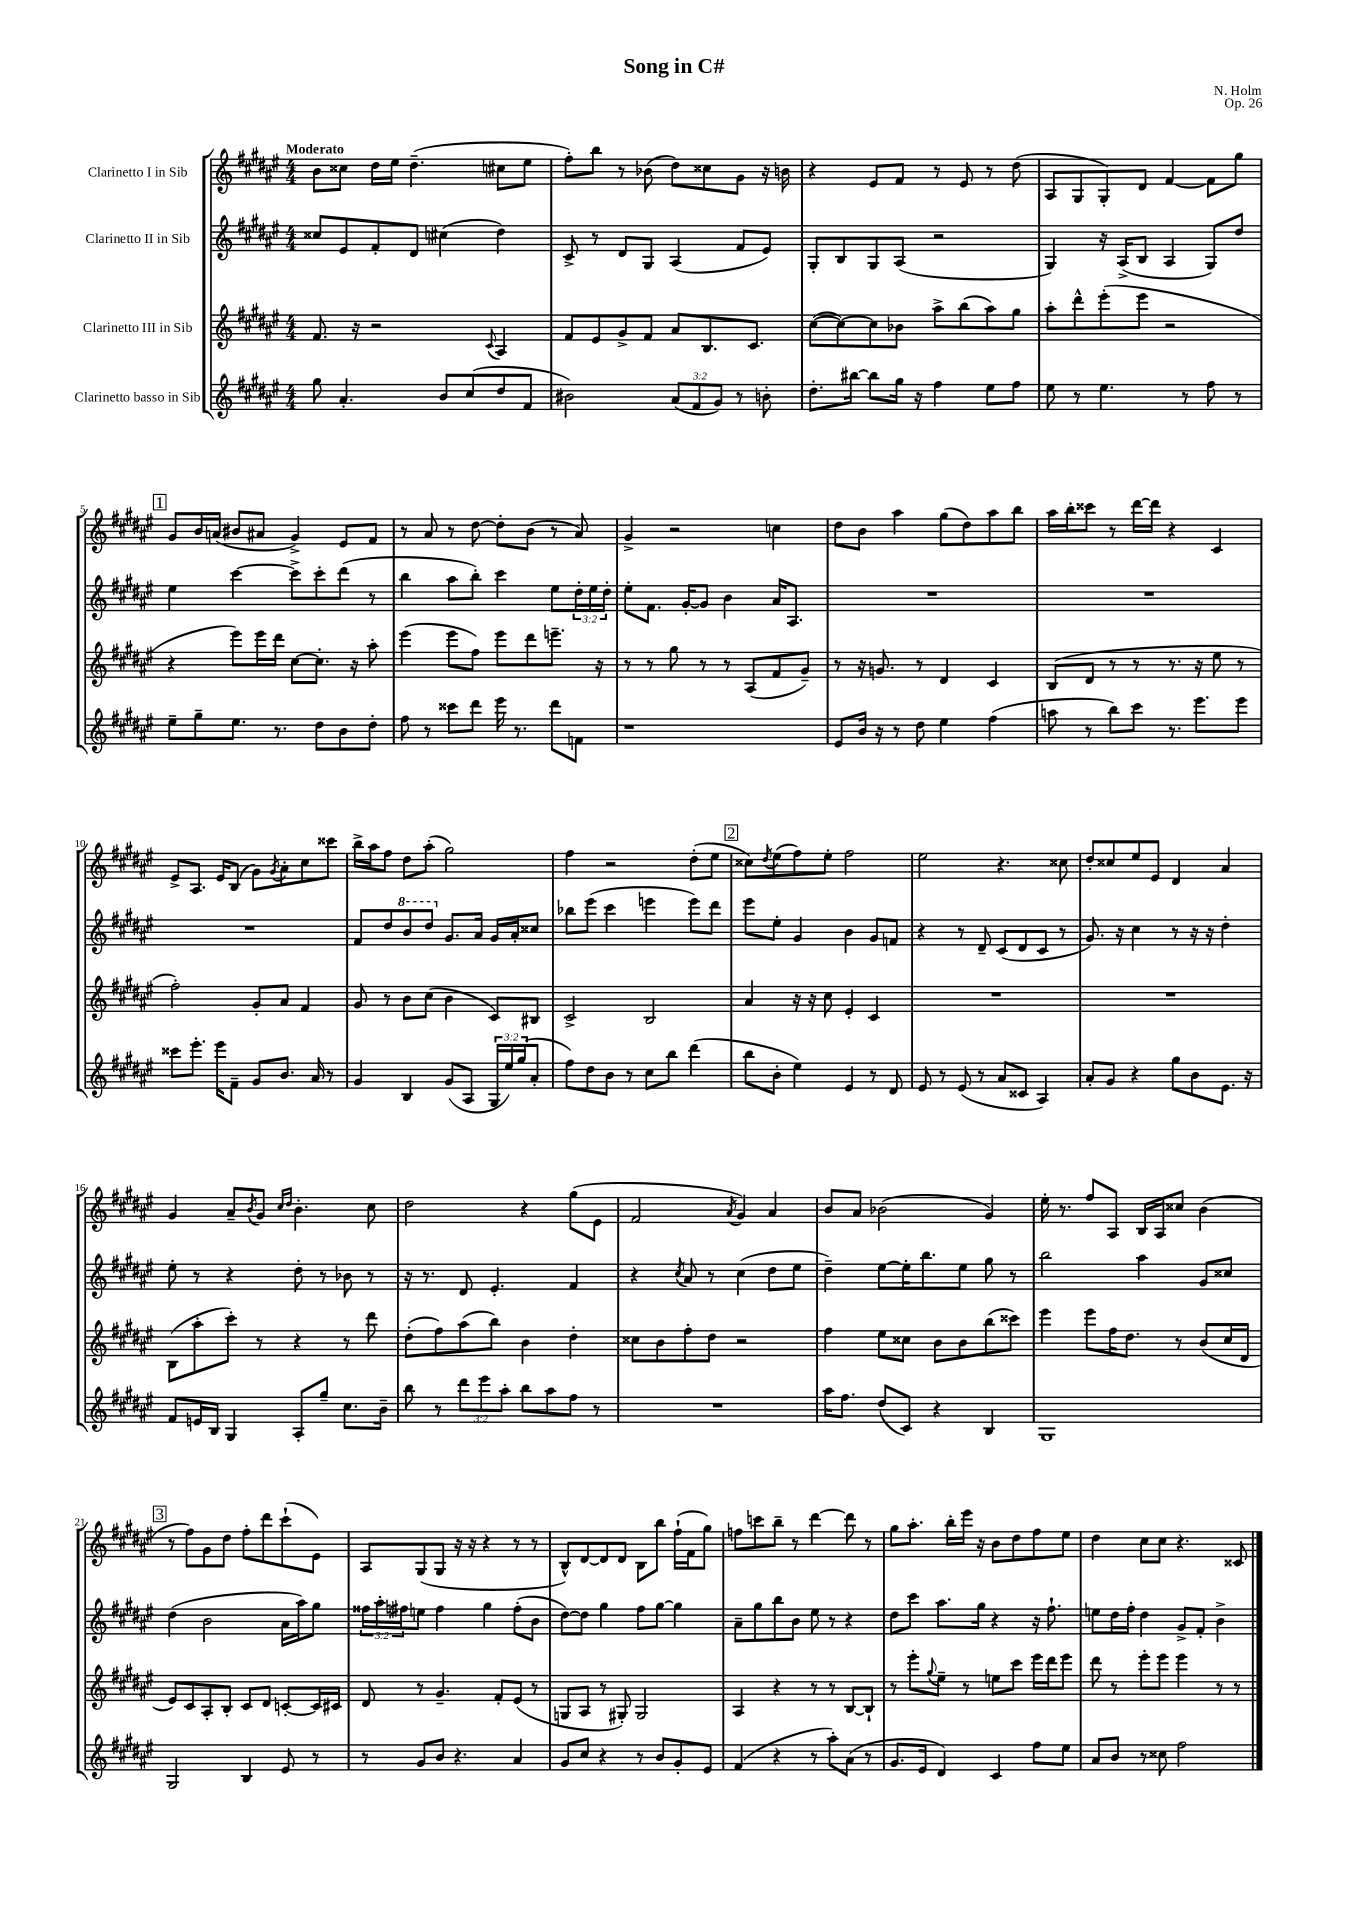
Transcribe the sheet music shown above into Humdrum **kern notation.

**kern	**kern	**kern	**kern
*staff4	*staff3	*staff2	*staff1
*clefG2	*clefG2	*clefG2	*clefG2
*k[f#c#g#d#a#e#]	*k[f#c#g#d#a#e#]	*k[f#c#g#d#a#e#]	*k[f#c#g#d#a#e#]
*M4/4	*M4/4	*M4/4	*M4/4
8gg#	8.f#	8cc##	8b
4.a#'	.	8e#	8cc##
.	16r	.	.
.	2r	8f#'	16dd#
.	.	.	16ee#
.	.	8d#	(4.dd#~
8b	.	(4cc#	.
(8cc#	.	.	.
.	8qqc#	.	.
8dd#	4A#	4dd#)	8cc#
8f#	.	.	8ee#
=	=	=	=
2b#)	8f#	8c#^	8ff#')
.	8e#	8r	8bb
.	8g#^	8d#	8r
.	8f#	8G#	(8b-
(12a#	8a#	(4A#	8dd#)
12f#	.	.	.
.	8.B	.	8cc##
12g#)	.	.	.
8r	.	8f#	8g#
.	8.c#	.	.
8b'	.	8e#)	16r
.	.	.	16b
=	=	=	=
8.dd#'	([8cc#	8G#'	4r
.	8cc#_)	8B	.
[16bb#	.	.	.
8bb#]	8cc#]	8G#	8e#
16gg#	8b-	(8A#	8f#
16r	.	.	.
4ff#	8aa#^	2r	8r
.	(8bb	.	8e#
8ee#	8aa#)	.	8r
8ff#	8gg#	.	(8dd#
=	=	=	=
8ee#	8aa#'	4G#)	8A#
8r	8ddd#^^	.	8G#
4.ee#	(8eee#'	16r	8G#')
.	.	(16A#^	.
.	8eee#	8B	8d#
.	2r	4A#	[4f#
8r	.	.	.
8ff#	.	8G#)	8f#]
8r	.	8dd#	8gg#
=	=	=	=
8ee#~	4r	4ee#	8g#
8gg#~	.	.	16b
.	.	.	(16a
8.ee#	8eee#)	[4ccc#	8b#
.	16eee#	.	8a#
8.r	16ddd#	.	.
.	[8cc#	8ccc#^]	4g#^)
8dd#	8.cc#']	8ccc#'	.
8b	.	(8ddd#	8e#
.	16r	.	.
8dd#'	8aa#'	8r	8f#
=	=	=	=
8ff#	(4eee#	4bb	8r
8r	.	.	8a#
8ccc##	8eee#	8aa#	8r
8ddd#	8ff#)	8bb')	[8dd#
16eee#	8eee#	4ccc#	8dd#']
8.r	.	.	.
.	8ddd#	.	(8b
8ddd#	8.eee~	8ee#	8r
8f	.	24dd#'	8a#)
.	.	24ee#	.
.	16r	.	.
.	.	24dd#'	.
=	=	=	=
1r	8r	8ee#'	4g#^
.	8r	8.f#	.
.	8gg#	.	2r
.	.	[16g#'	.
.	8r	8g#]	.
.	8r	4b	.
.	(8A#	.	.
.	8f#	16a#	4cc
.	.	8.A#	.
.	8g#~)	.	.
=	=	=	=
8e#	8r	1r	8dd#
16b	16r	.	8b
16r	8.g	.	.
8r	.	.	4aa#
8dd#	8r	.	.
4ee#	4d#	.	(8gg#
.	.	.	8dd#)
(4ff#	4c#	.	8aa#
.	.	.	8bb
=	=	=	=
8aa	(8B	1r	16aa#
.	.	.	16bb'
8r	8d#	.	8ccc##
8bb)	8r	.	8r
8ccc#	8r	.	[16ddd#
.	.	.	16ddd#]
8.r	8.r	.	4r
8.eee#	16r	.	.
.	8ee#	.	4c#
8eee#	8r	.	.
=	=	=	=
8ccc##	2ff#')	1r	8e#^
8.eee#'	.	.	8.A#
16eee#	.	.	16e#
8f#~	.	.	(8B
8g#	8g#'	.	8g#)
.	.	.	8qg#
8.b	8a#	.	8a#'
.	4f#	.	8cc#
16a#	.	.	.
8r	.	.	8ccc##
=	=	=	=
4g#	8g#	8f#	16bb^
.	.	.	16aa#
.	8r	8dd#	8ff#
4B	8b	8bb	8dd#
.	(8cc#	8ddd#	(8aa#'
(8g#	4b	8.g#	2gg#)
8A#	.	.	.
.	.	16a#	.
24G#	8c#)	16g#	.
24ee#)	.	.	.
.	.	16a#'	.
(24gg#	.	.	.
8a#'	8B#	8cc##	.
=	=	=	=
8ff#)	2c#^	8bb-	4ff#
8dd#	.	(8eee#	.
8b	.	4ccc#	2r
8r	.	.	.
8cc#	2B	4eee	.
8bb	.	.	.
(4ddd#	.	8eee)	(8dd#'
.	.	8ddd#	8ee#
=	=	=	=
8bb	4a#	8eee#	8cc##)
.	.	.	8qdd#
8b'	.	8ee#'	(8ee#
4ee#)	16r	4g#	8ff#)
.	16r	.	.
.	8cc#	.	8ee#'
4e#	4e#'	4b	2ff#
8r	4c#	8g#	.
8d#	.	8f	.
=	=	=	=
8e#	1r	4r	2ee#
8r	.	.	.
(8e#	.	8r	.
8r	.	8d#~	.
8a#	.	(8c#	4.r
8c##	.	8d#	.
4A#)	.	8c#	.
.	.	8r	8cc##
=	=	=	=
8a#'	1r	8.g#)	8dd#'
8g#	.	.	8cc##
.	.	16r	.
4r	.	4cc#	8ee#
.	.	.	8e#
8gg#	.	8r	4d#
8b	.	16r	.
.	.	16r	.
8.e#	.	4dd#'	4a#
16r	.	.	.
=	=	=	=
8f#	(8B	8ee#'	4g#
16e	8aa#'	8r	.
16B	.	.	.
4G#	8ccc#')	4r	8a#~
.	.	.	8qb
.	8r	.	8g#
.	.	.	16qqcc#
.	.	.	16qqdd#
8A#'	4r	8dd#'	4.b'
8gg#~	.	8r	.
8.cc#	8r	8b-	.
.	8ddd#	8r	8cc#
16b~	.	.	.
=	=	=	=
8bb	(8dd#'	16r	2dd#
.	.	8.r	.
8r	8ff#)	.	.
12ddd#	(8aa#	8d#	.
12eee#	.	.	.
.	8bb)	4.e#'	.
12aa#'	.	.	.
8bb	4b	.	4r
8aa#	.	.	.
8ff#	4dd#'	4f#	(8gg#
8r	.	.	8e#
=	=	=	=
1r	8cc##	4r	2f#
.	8b	.	.
.	.	8qcc#	.
.	8ff#'	8a#	.
.	8dd#	8r	.
.	.	.	8qa#
.	2r	(4cc#	4g#)
.	.	8dd#	4a#
.	.	8ee#	.
=	=	=	=
16aa#	4ff#	4dd#~)	8b
8.ff#	.	.	.
.	.	.	8a#
(8dd#	8ee#	[8ee#	(2b-
8c#)	8cc##	16ee#']	.
.	.	8.bb	.
4r	8b	.	.
.	8b	8ee#	.
4B	(8bb	8gg#	4g#)
.	8ccc##)	8r	.
=	=	=	=
1G#	4eee#	2bb	16ee#'
.	.	.	8.r
.	8eee#	.	8ff#
.	16ff#	.	8A#
.	8.dd#	.	.
.	.	4aa#	16B
.	.	.	16A#
.	8r	.	8cc##
.	(8b	8g#	(4b
.	16cc#	8cc##	.
.	16d#	.	.
=	=	=	=
2G#	8e#)	(4dd#	8r
.	8c#	.	8ff#)
.	8A#'	2b	8g#
.	8B'	.	8dd#
4B	8c#	.	8ff#'
.	8d#	.	8ddd#
8e#	[8c'	16a#	(8ccc#`
.	.	16aa#)	.
8r	16c]	8gg#	8e#)
.	16c#	.	.
=	=	=	=
8r	8d#	24ff##	8A#
.	.	24aa#'	.
.	.	24ff#	.
8g#	8r	8ee	(8G#
8b	4.g#~	4ff#	8G#
4.r	.	.	16r
.	.	.	16r
.	.	4gg#	4r
.	8f#'	.	.
4a#	(8e#	(8ff#'	8r
.	8r	8b	8r
=	=	=	=
8g#	8G	[8dd#)	8B^^)
8cc#	8A#	8dd#]	[8d#
4r	8r	4gg#	8d#]
.	8G#')	.	8d#
8r	2G#	8ff#	8B
8b	.	[8gg#	8bb
8g#'	.	4gg#]	(16ff#`
.	.	.	16f#
8e#	.	.	8gg#)
=	=	=	=
(4f#	4A#	8a#~	8ff
.	.	8gg#	8ccc
4r	4r	8bb	8bb~
.	.	8b	8r
8r	8r	8ee#	[4ddd#
8aa#')	8r	8r	.
(8a#	[8B	4r	8ddd#]
8r	8B`]	.	8r
=	=	=	=
8.g#	8r	8dd#	8gg#
.	8eee#'	8ccc#	8.aa#'
16e#	.	.	.
.	8qqgg#	.	.
4d#)	8ee#~	8.aa#	.
.	.	.	16bb'
.	8r	.	16eee#
.	.	16gg#	16r
4c#	8ee	4r	8b
.	8ccc#	.	8dd#
8ff#	16eee#	16r	8ff#
.	16ddd#	8.ff#`	.
8ee#	8eee#	.	8ee#
=	=	=	=
8a#	8ddd#	8ee	4dd#
8b	8r	16dd#	.
.	.	16ff#'	.
8r	8eee#'	4dd#	8cc#
8cc##	8eee#	.	8cc#
2ff#	4eee#	8g#^	4.r
.	.	8f#'	.
.	8r	4b^	.
.	8r	.	8c##
==	==	==	==
*-	*-	*-	*-
